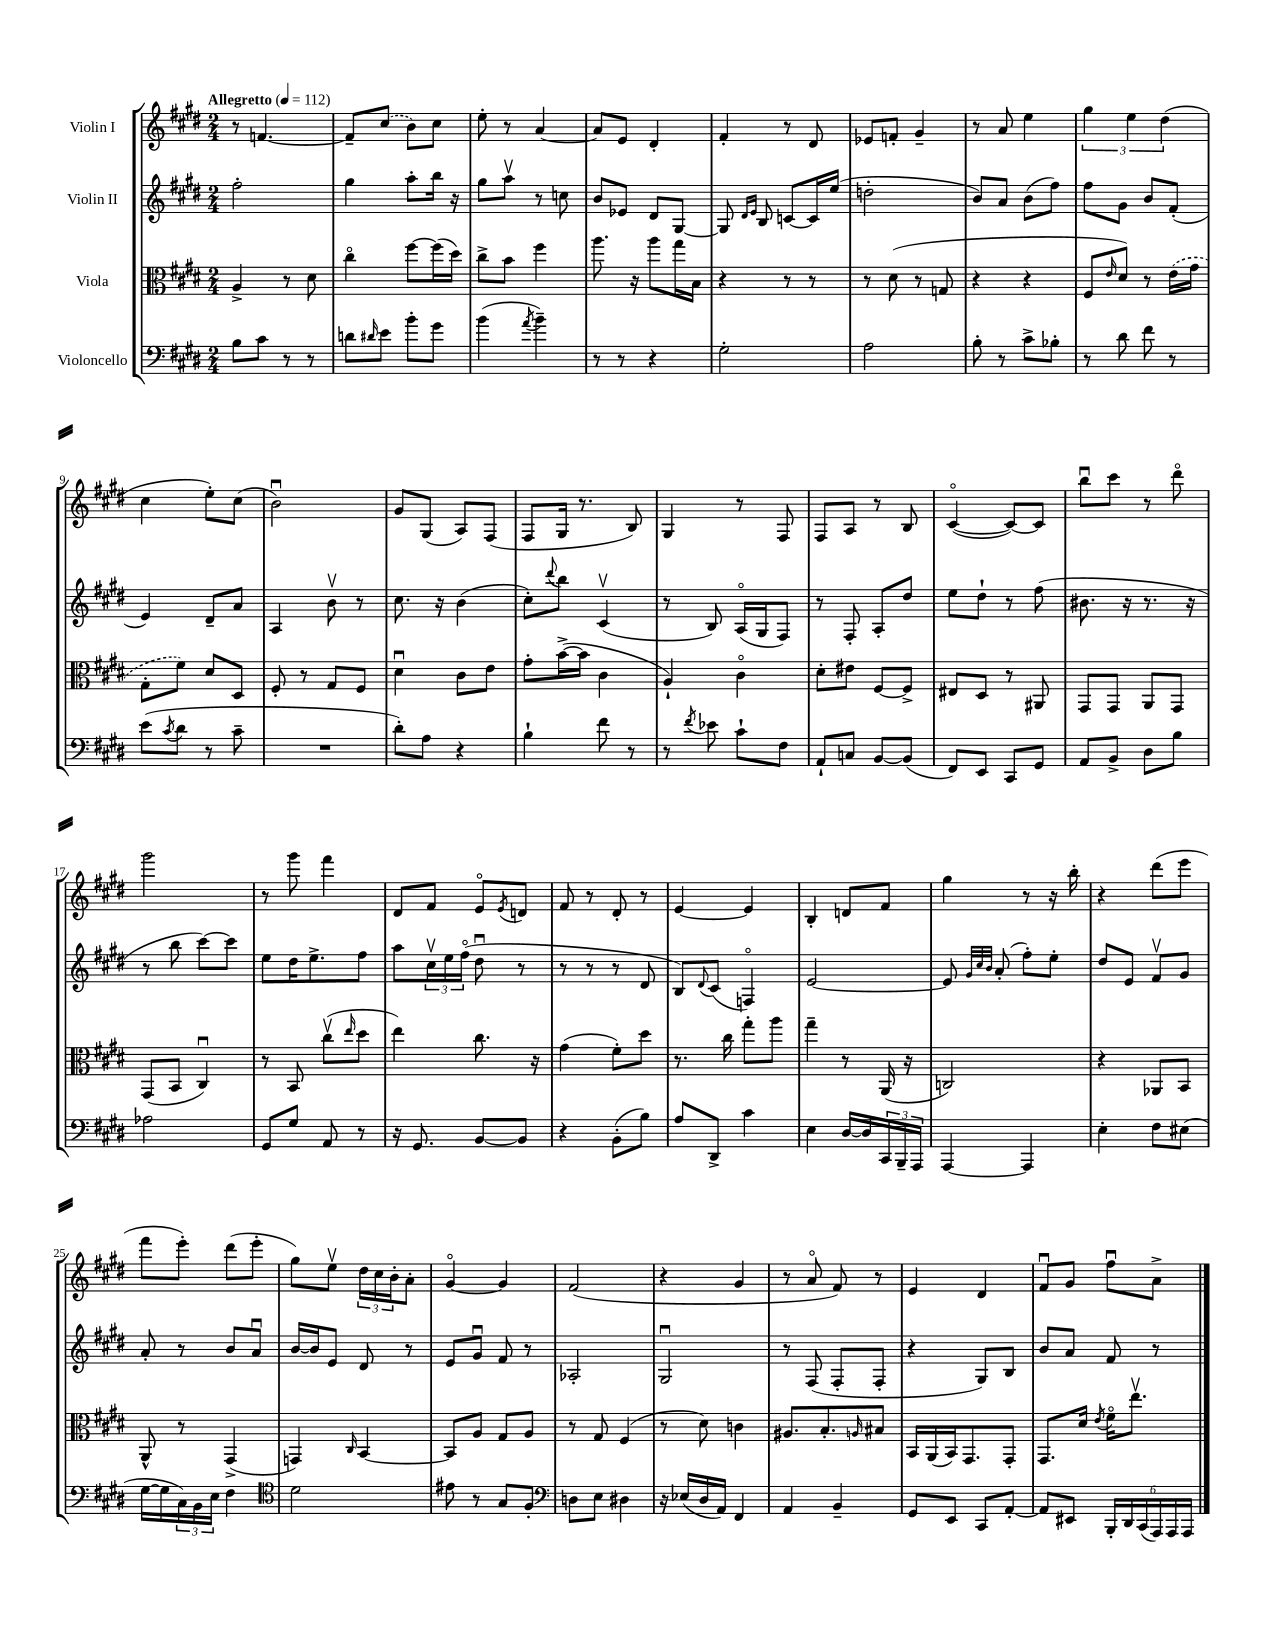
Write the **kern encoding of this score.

**kern	**kern	**kern	**kern
*staff4	*staff3	*staff2	*staff1
*clefF4	*clefC3	*clefG2	*clefG2
*k[f#c#g#d#]	*k[f#c#g#d#]	*k[f#c#g#d#]	*k[f#c#g#d#]
*M2/4	*M2/4	*M2/4	*M2/4
*MM112	*MM112	*MM112	*MM112
8B	4A^	2ff#'	8r
8c#	.	.	[4.f
8r	8r	.	.
8r	8d#	.	.
=	=	=	=
8d	4cc#o	4gg#	8f~]
16qqd#	.	.	.
8e	.	.	(8cc#
8b'	[8ff#	8aa'	8b)
8g#	(16ff#]	16bb	8cc#
.	16dd#)	16r	.
=	=	=	=
(4b	8cc#^	8gg#	8ee'
.	8b	8aav	8r
8qa	.	.	.
4b~)	4ff#	8r	[4a
.	.	8cc	.
=	=	=	=
8r	8.aa	8b	8a]
8r	.	8e-	8e
.	16r	.	.
4r	8aa	8d#	4d#'
.	16gg#	[8G#	.
.	16B	.	.
=	=	=	=
2G#'	4r	8G#]	4f#'
.	.	16qqd#	.
.	.	16qqe	.
.	.	8B	.
.	8r	[8c	8r
.	8r	16c]	8d#
.	.	(16ee	.
=	=	=	=
2A	8r	2dd'	8e-
.	(8d#	.	8f'
.	8r	.	4g#~
.	8G	.	.
=	=	=	=
8B'	4r	8b)	8r
8r	.	8a	8a
8c#^	4r	(8b	4ee
8B-'	.	8ff#)	.
=	=	=	=
8r	8F#	8ff#	6gg#
.	16qqe	.	.
8d#	8d#)	8g#	.
.	.	.	6ee
8f#	8r	8b	.
.	.	.	(6dd#
8r	(16e	(8f#'	.
.	16g#	.	.
=	=	=	=
(8e	8G#'	4e)	4cc#
8qc#	.	.	.
8d#	8f#)	.	.
8r	8d#	8d#~	8ee')
8c#~	8D#	8a	(8cc#
=	=	=	=
2r	8F#'	4A	2bu)
.	8r	.	.
.	8G#	8bv	.
.	8F#	8r	.
=	=	=	=
8d#')	4d#u	8.cc#	8g#
8A	.	.	(8G#
.	.	16r	.
4r	8c#	(4b	8A)
.	8e	.	(8F#
=	=	=	=
4B`	8g#'	8cc#')	8F#
.	.	8qqddd#	.
.	([16b^	8bb	16G#
.	16b]	.	8.r
8f#	4c#	(4c#v	.
8r	.	.	8B)
=	=	=	=
8r	4A`)	8r	4G#
8qf#	.	.	.
8e-	.	8B)	.
8c#`	4c#o	(16Ao	8r
.	.	16G#	.
8F#	.	8F#)	8F#
=	=	=	=
8AA`	8d#'	8r	8F#
8C	8e#	8F#'	8A
[8BB	[8F#	8A'	8r
(8BB]	8F#^]	8dd#	8B
=	=	=	=
8FF#)	8E#	8ee	([4c#o
8EE	8D#	8dd#`	.
8CC#	8r	8r	8c#_)
8GG#	8AA#	(8ff#	8c#]
=	=	=	=
8AA	8GG#	8.b#	8bbu
8BB^	8GG#	.	8ccc#
.	.	16r	.
8D#	8AA	8.r	8r
8B	8GG#	.	8ddd#o
.	.	16r	.
=	=	=	=
2A-	(8GG#	8r	2ggg#
.	8BB	8bb	.
.	4C#u)	[8ccc#)	.
.	.	8ccc#]	.
=	=	=	=
8GG#	8r	8ee	8r
8G#	8BB	16dd#	8ggg#
.	.	8.ee^	.
8AA	(8cc#v	.	4fff#
.	16qqee	.	.
8r	8dd#	8ff#	.
=	=	=	=
16r	4ee)	8aa	8d#
8.GG#	.	.	.
.	.	24cc#v	8f#
.	.	24ee	.
.	.	(24ff#o	.
[8BB	8.cc#	8dd#u	8eo
.	.	.	8qe
8BB]	.	8r	8d
.	16r	.	.
=	=	=	=
4r	(4g#	8r	8f#
.	.	8r	8r
(8BB'	8f#')	8r	8d#'
8B)	8dd#	8d#	8r
=	=	=	=
8A	8.r	8B)	[4e
.	.	8qqd#	.
8DD#^	.	(8c#	.
.	16cc#	.	.
4c#	8gg#'	4Fo)	4e]
.	8aa	.	.
=	=	=	=
4E	4gg#~	[2e	4B'
[16D#	8r	.	8d
16D#]	.	.	.
24CC#	(16AA	.	8f#
24BBB~	.	.	.
.	16r	.	.
24AAA	.	.	.
=	=	=	=
[4AAA	2C)	8e]	4gg#
.	.	32qqg#	.
.	.	32qqcc#	.
.	.	32qqb	.
.	.	(8a'	.
4AAA]	.	8ff#')	8r
.	.	8ee'	16r
.	.	.	16bb'
=	=	=	=
4E'	4r	8dd#	4r
.	.	8e	.
8F#	8AA-	8f#v	(8ddd#
(8E#	8BB	8g#	8eee
=	=	=	=
[16G#	8AA^^	8a'	8fff#
16G#]	.	.	.
24C#)	8r	8r	8eee')
24BB	.	.	.
24E	.	.	.
4F#	(4GG#^	8b	(8ddd#
.	.	8au	8eee'
=	=	=	=
*clefC4	*	*	*
2d#	4GG)	[16b	8gg#)
.	.	16b]	.
.	.	8e	8eev
.	16qqC#	.	.
.	[4BB	8d#	24dd#
.	.	.	24cc#
.	.	.	24b'
.	.	8r	8a'
=	=	=	=
8e#	8BB]	8e	[4g#o
8r	8A	8g#u	.
8G#	8G#	8f#	4g#]
8F#'	8A	8r	.
=	=	=	=
*clefF4	*	*	*
8D	8r	2A-'	(2f#
8E	8G#	.	.
4D#	(4F#	.	.
=	=	=	=
16r	8r	2G#u	4r
(16E-	.	.	.
16D#	8d#)	.	.
16AA)	.	.	.
4FF#	4c	.	4g#
=	=	=	=
4AA	8.A#	8r	8r
.	.	(8F#	8ao
.	8.B'	.	.
4BB~	.	8F#'	8f#)
.	16qqA	.	.
.	8B#	8F#'	8r
=	=	=	=
8GG#	16BB	4r	4e
.	(16AA	.	.
8EE	16BB)	.	.
.	8.GG#	.	.
8CC#	.	8G#)	4d#
[8AA'	8GG#'	8B	.
=	=	=	=
8AA]	8.GG#	8b	8f#u
8EE#	.	8a	8g#
.	16d#	.	.
.	8qe	.	.
24BBB'	16f#o	8f#	8ff#u
24DD#	.	.	.
.	8.eev	.	.
(24CC#	.	.	.
24AAA)	.	8r	8a^
24AAA	.	.	.
24AAA	.	.	.
==	==	==	==
*-	*-	*-	*-
